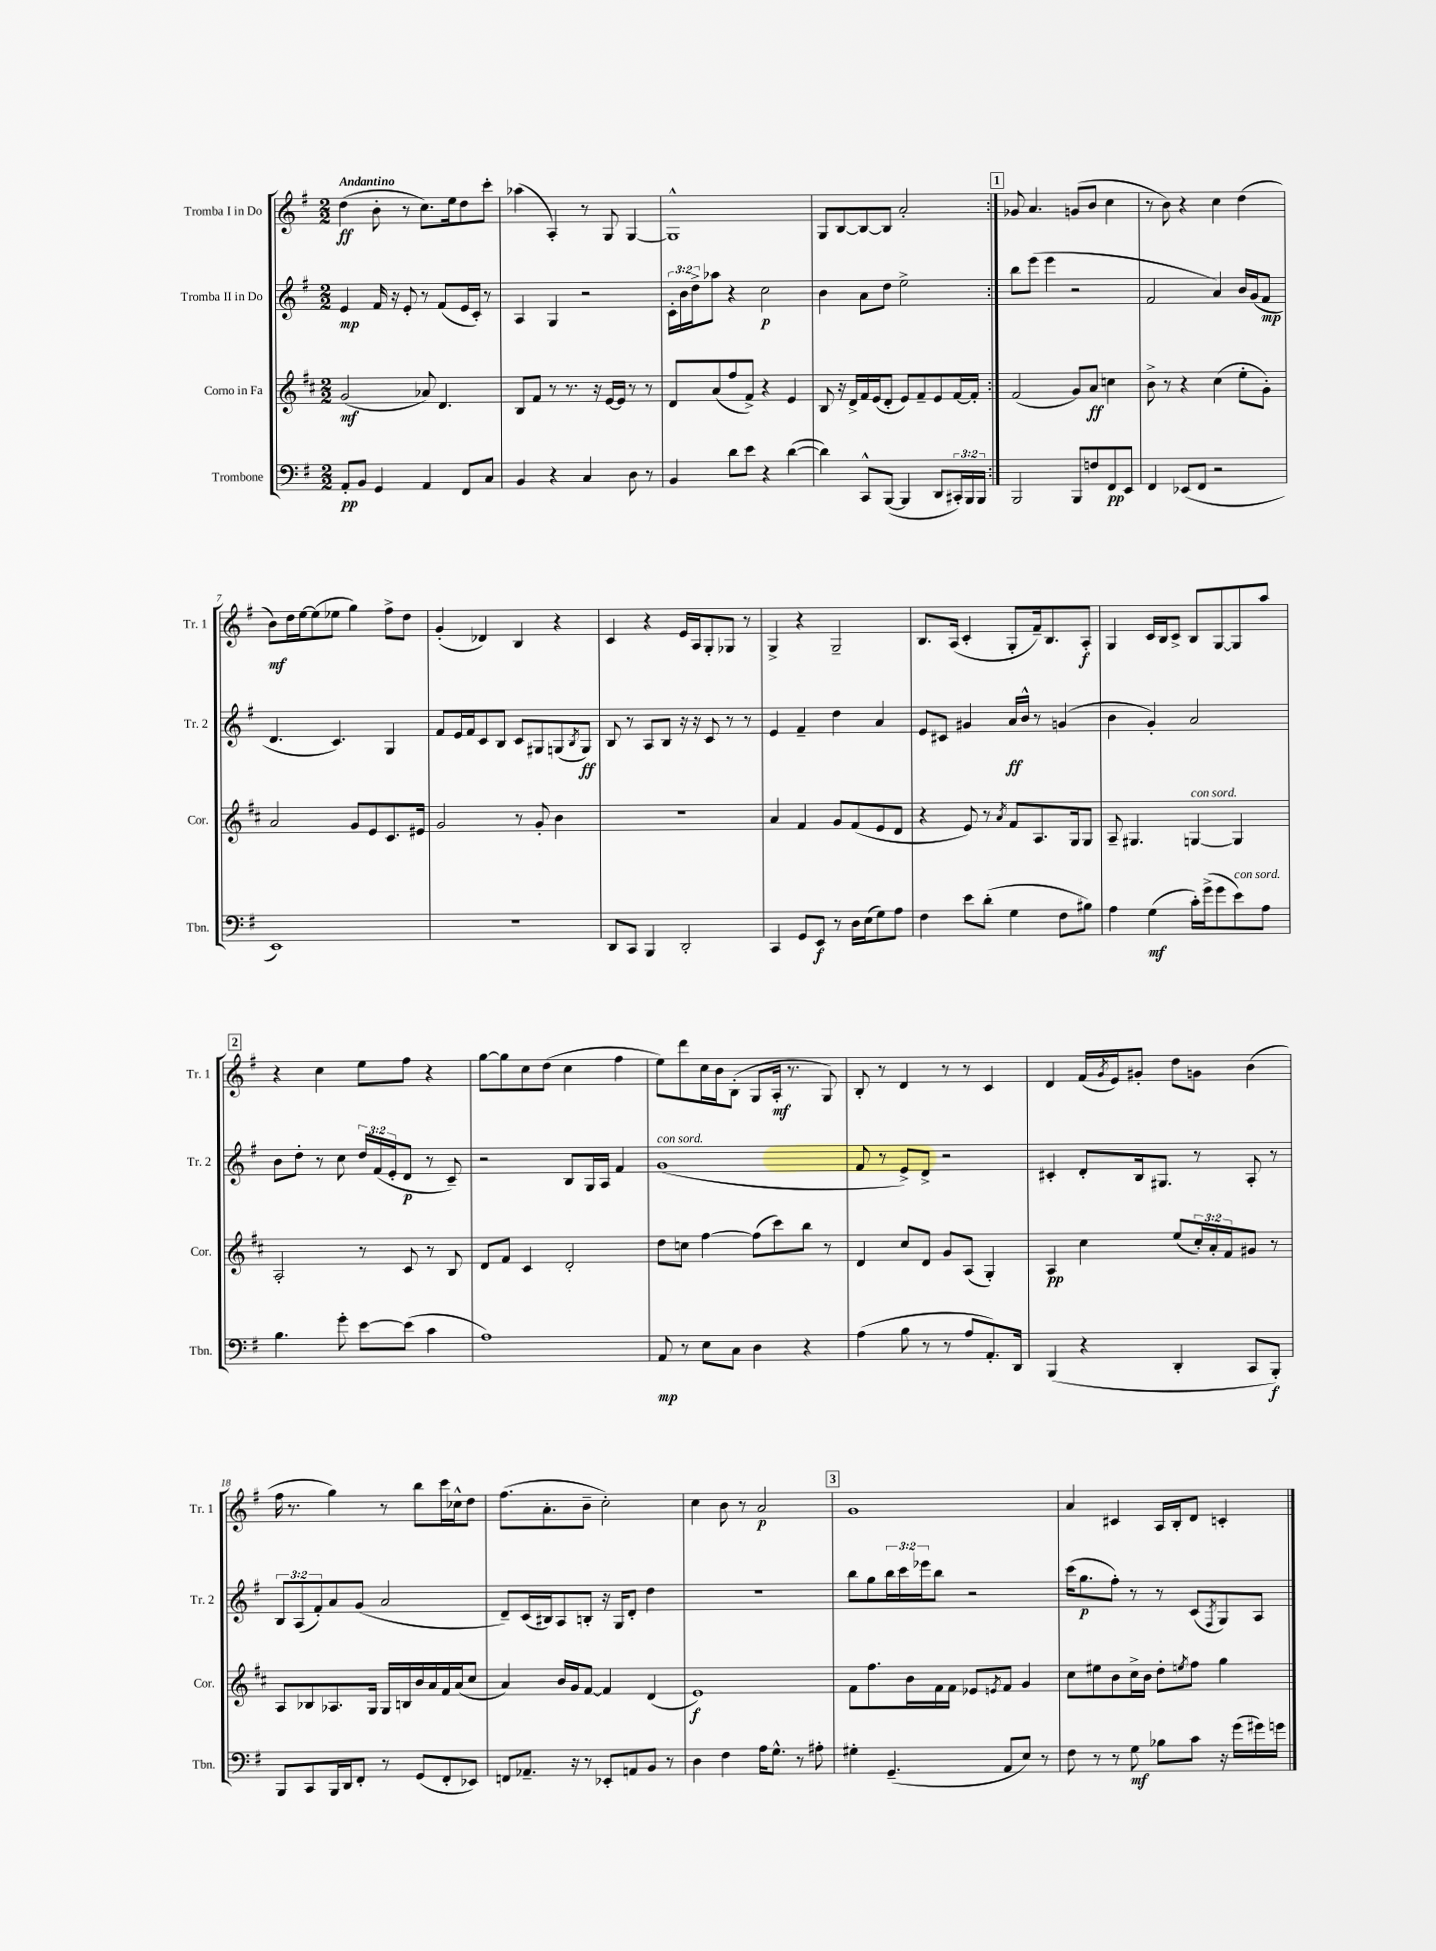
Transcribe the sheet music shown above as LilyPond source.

<<
\new StaffGroup <<
\new Staff = "s0" \with { instrumentName = "Tromba I in Do" shortInstrumentName = "Tr. 1" } {
    \clef treble \key g \major \numericTimeSignature \time 2/2 \tempo "Andantino"
    \repeat volta 2 { d''4\ff( b'8-. r8 c''8.) e''16 d''8 c'''8-. |
    aes''4( a4-.) r8 g8 g4~ |
    g1-^ |
    g8 b8~ b8~ b8 a'2-. | }
    \mark \markup { \box "1" } ges'8 a'4. g'8( b'8 c''4 |
    r8 b'8) r4 c''4 d''4( |
    b'8\mf) d''16 e''16~ e''8( ees''8 g''4) fis''8-> d''8 |
    g'4-.( des'4) b4 r4 |
    c'4 r4 e'16 a16 g8-. ges8 r8 |
    g4-> r4 g2-- |
    b8. a16( c'4-. g8-. fis'16--) b8. a8-.\f |
    g4 c'16 b16 c'8-> b8 g8~ g8 a''8 |
    \mark \markup { \box "2" } r4 c''4 e''8 fis''8 r4 |
    g''8~ g''8 c''8 d''8( c''4 fis''4 |
    e''8) d'''8 c''16 b'16 b8-.( g8 a16-.\mf r8. g8) |
    b8-. r8 d'4 r8 r8 c'4 |
    d'4 fis'16( \acciaccatura { g'8 } e'16) gis'8-. d''8 g'8 b'4( |
    fis''16 r8. g''4) r8 b''8 c'''16 ces''16-^ d''8 |
    fis''8.( a'8.-. b'8-- c''2-.) |
    c''4 b'8 r8 a'2\p |
    \mark \markup { \box "3" } g'1 |
    a'4 cis'4 a16 b16-. d'8 c'4-. \bar "|." |
}
\new Staff = "s1" \with { instrumentName = "Tromba II in Do" shortInstrumentName = "Tr. 2" } {
    \clef treble \key g \major \numericTimeSignature \time 2/2 \override Staff.TupletNumber.text = #tuplet-number::calc-fraction-text
    \repeat volta 2 { e'4\mp fis'16 r16 e'8-. r8 fis'8( e'16 c'16-.) r8 |
    a4 g4 r2 |
    \tuplet 3/2 { c'16-. b'16 d''16-> } aes''8 r4 c''2\p |
    b'4 a'8 d''8 e''2-> | }
    \mark \markup { \box "1" } b''8 e'''8( e'''4 r2 |
    fis'2 a'4) b'16 g'16( fis'8\mp |
    d'4. c'4.) g4 |
    fis'8 e'16 fis'16 c'8 b8 c'8 gis8 g8( \acciaccatura { b8 } g8\ff) |
    b8 r8 a8 b8 r16 r16 c'8 r8 r8 |
    e'4 fis'4-- d''4 a'4 |
    e'8 cis'8 gis'4 a'16\ff b'16-^ r8 g'4( |
    b'4 g'4-.) a'2 |
    \mark \markup { \box "2" } b'8 d''8-. r8 c''8 \tuplet 3/2 { d''16 fis'16( e'16-. } d'8\p r8 c'8--) |
    r2 b8 g16 a16 fis'4 |
    g'1^\markup { \italic "con sord." }( |
    fis'8 r8 e'8->) d'8-> r2 |
    cis'4-. d'8-. b16 gis8. r8 a8-. r8 |
    \tuplet 3/2 { b8 a8( fis'8-.) } a'8 g'8( a'2 |
    d'8--) c'16( bis16) a8 b8-. r16 g16 d'8-. d''4 |
    R1 |
    \mark \markup { \box "3" } b''8 g''8 \tuplet 3/2 { b''16 c'''16 ees'''16 } b''8 r2 |
    c'''16( g''8.\p fis''8-.) r8 r8 c'8( \acciaccatura { fis8 } g8) a8 \bar "|." |
}
\new Staff = "s2" \with { instrumentName = "Corno in Fa" shortInstrumentName = "Cor." } {
    \clef treble \key d \major \numericTimeSignature \time 2/2 \override Staff.TupletNumber.text = #tuplet-number::calc-fraction-text
    \repeat volta 2 { g'2\mf( aes'8) d'4. |
    b8 fis'8 r8 r8. r16 e'16~ e'16 r8 r8 |
    d'8 a'8( fis''8 fis'8->) r4 e'4 |
    b8 r16 d'16-> fis'16 e'16( d'8-. e'8) fis'8-- e'8 fis'16~ fis'16-. | }
    \mark \markup { \box "1" } fis'2( g'8) a'8\ff c''4 |
    b'8-> r8 r4 cis''4( e''8-. g'8-.) |
    a'2 g'8 e'8 cis'8. eis'16 |
    g'2 r8 g'8-. b'4 |
    r1 |
    a'4 fis'4 g'8 fis'8( e'8 d'8 |
    r4 e'8) r8 \acciaccatura { a'8 } fis'8 a8. g16 g8 |
    a8-- gis4. g4~^\markup { \italic "con sord." } g4 |
    \mark \markup { \box "2" } a2-. r8 cis'8 r8 b8 |
    d'8 fis'8 cis'4 d'2-. |
    d''8 c''8 fis''4~ fis''8( cis'''8) b''8 r8 |
    d'4 cis''8 d'8 g'8 a8( g4-.) |
    a4\pp cis''4 e''8( \tuplet 3/2 { cis''16-.) a'16-. fis'16 } gis'8 r8 |
    a8 bes8 aes8. g16 g16 b16 b'16 a'16 fis'16 a'16( cis''8 |
    a'4) b'16 g'16 fis'8~ fis'4 d'4( |
    e'1\f) |
    \mark \markup { \box "3" } fis'8 fis''8. b'16 fis'16 fis'16 ees'8 \acciaccatura { e'8 } fis'8 g'4 |
    cis''8 eis''8 b'8 cis''16-> b'16 d''8-. \acciaccatura { e''8 } fis''8 g''4 \bar "|." |
}
\new Staff = "s3" \with { instrumentName = "Trombone" shortInstrumentName = "Tbn." } {
    \clef bass \key g \major \numericTimeSignature \time 2/2 \override Staff.TupletNumber.text = #tuplet-number::calc-fraction-text
    \repeat volta 2 { a,8-.\pp b,8 g,4 a,4 fis,8 c8 |
    b,4 r4 c4 d8 r8 |
    b,4 d'8 e'8 r4 d'4~( |
    d'4) c,8-^ b,,8~( b,,4 d,8 \tuplet 3/2 { cis,16-.) b,,16 b,,16 } | }
    \mark \markup { \box "1" } b,,2 b,,8 f8 fis,8\pp e,8 |
    fis,4 ees,8( fis,8 r2 |
    e,1) |
    R1 |
    d,8 c,8 b,,4 d,2-. |
    c,4 g,8 e,8\f r8 d16 e16( g8) a8 |
    fis4 e'8 d'8-.( g4 fis8 bis8) |
    a4 g4\mf( c'16-.) g'16->( g'8 e'8^\markup { \italic "con sord." }) a8 |
    \mark \markup { \box "2" } b4. g'8-. e'8~ e'8( c'4 |
    a1) |
    a,8\mp r8 e8 c8 d4 r4 |
    a4( b8 r8 r8 a8 a,8.-.) d,16 |
    b,,4( r4 d,4-. c,8 b,,8-.\f) |
    b,,8 c,8 b,,16 d,16 fis,8-. r8 g,8( fis,8-. ees,8) |
    f,8 aes,8.-- r16 r8 ees,8-. a,8 b,8 r8 |
    d4 fis4 a16 g8.-^ r8 ais8-. |
    \mark \markup { \box "3" } gis4-. g,4.--( a,8 e8) r8 |
    fis8 r8 r8 g8\mf bes8 c'8 r16 g'16( gis'16) g'16 \bar "|." |
}
>>
>>
